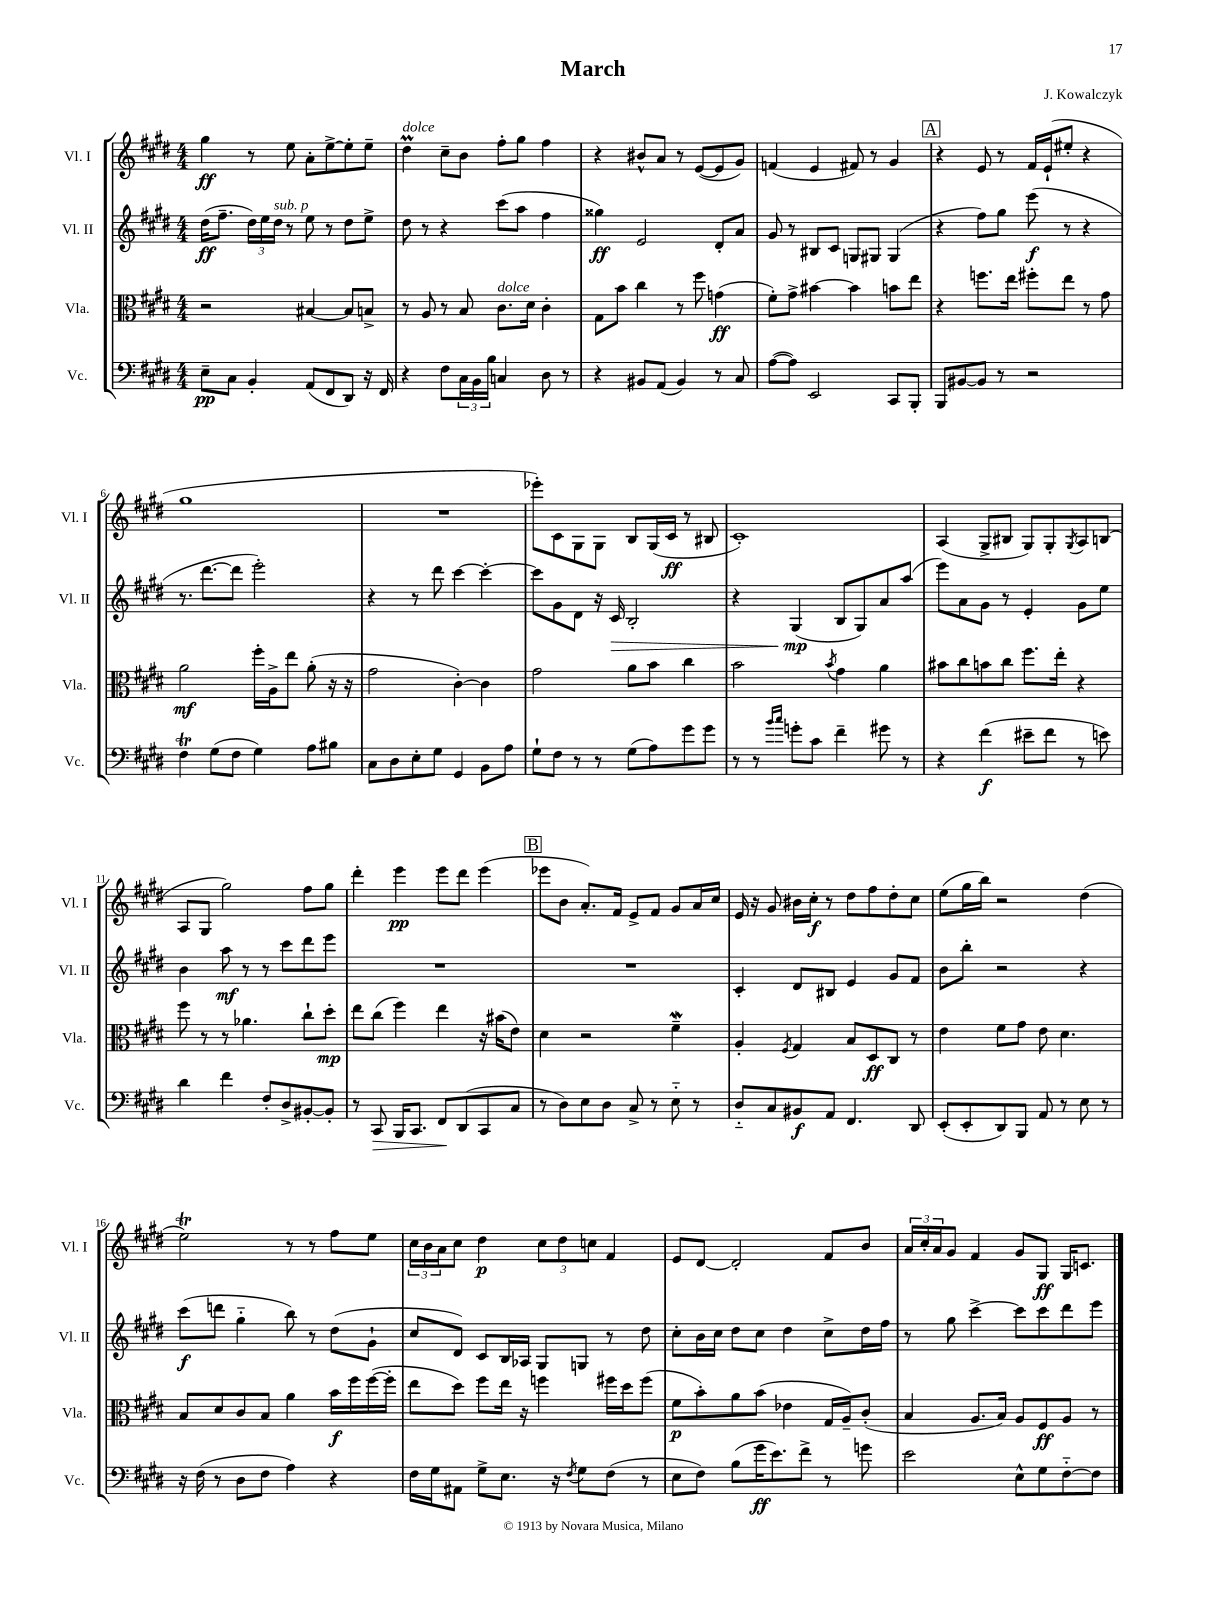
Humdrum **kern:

**kern	**kern	**kern	**kern
*staff4	*staff3	*staff2	*staff1
*clefF4	*clefC3	*clefG2	*clefG2
*k[f#c#g#d#]	*k[f#c#g#d#]	*k[f#c#g#d#]	*k[f#c#g#d#]
*M4/4	*M4/4	*M4/4	*M4/4
8E~	2r	(16dd#	4gg#
.	.	8.ff#~	.
8C#	.	.	.
4BB'	.	24dd#)	8r
.	.	24ee	.
.	.	24dd#	.
.	.	8r	8ee
(8AA	[4B#	8ee	8a'
8FF#	.	8r	[8ee^
8DD#)	8B#]	8dd#	8ee']
16r	8B^	8ee^	8ee~
16FF#	.	.	.
=	=	=	=
4r	8r	8dd#	4dd#
.	8A	8r	.
8F#	8r	4r	8cc#~
24C#	8B	.	8b
24BB	.	.	.
24B	.	.	.
4C	8.c#	(8ccc#	8ff#'
.	.	8aa	8gg#
.	16d#	.	.
8D#	4c#'	4ff#	4ff#
8r	.	.	.
=	=	=	=
4r	8G#	4gg##)	4r
.	8b	.	.
8BB#	4cc#	2e	8b#^^
(8AA	.	.	8a
4BB#)	8r	.	8r
.	8ff#	.	([8e
8r	(4g	8d#'	8e]
8C#	.	8a	8g#)
=	=	=	=
([8A	8f#')	8g#	(4f
8A])	8g#^	8r	.
2EE	[4b#	8B#	4e
.	.	8c#	.
.	4b#]	8G	8f#)
.	.	8G#	8r
8CC#	8b	(4G#	4g#
8BBB'	8ee	.	.
=	=	=	=
8BBB	4r	4r	4r
[8BB#	.	.	.
8BB#]	8.ff	8ff#)	8e
8r	.	8gg#	8r
.	16ee	.	.
2r	8ff#'	(8eee	16f#
.	.	.	(16e`
.	8ee	8r	8ee#'
.	8r	4r	4r
.	8g#	.	.
=	=	=	=
4F#	2a	8.r	1gg#
.	.	[8.ddd#	.
(8G#	.	.	.
8F#	.	8ddd#]	.
4G#)	16ff#'	2eee')	.
.	16A^	.	.
.	8ee	.	.
8A	(8a'	.	.
8B#	16r	.	.
.	16r	.	.
=	=	=	=
8C#	2g#	4r	1r
8D#	.	.	.
8E'	.	8r	.
8G#	.	8ddd#	.
4GG#	[4c#')	[4ccc#	.
8BB	4c#]	4ccc#'_	.
8A	.	.	.
=	=	=	=
8G#`	2g#	8ccc#]	8eee-')
8F#	.	8g#	8c#
8r	.	8d#	8G#
8r	.	16r	8G#
.	.	16c#	.
(8G#	8a	2B'	8B
8A)	8b	.	(16G#
.	.	.	16c#
8g#	4cc#	.	8r
8g#	.	.	8B#
=	=	=	=
8r	2b	4r	1c#')
8r	.	.	.
16qqb	.	.	.
16qqcc#	.	.	.
8g'	.	(4G#	.
8c#	.	.	.
.	8qb	.	.
4f#~	4g#	8B	.
.	.	8G#)	.
8g#	4a	8a	.
8r	.	(8aa	.
=	=	=	=
4r	8b#	8eee)	(4A
.	8cc#	8a	.
(4f#	8b	8g#	8G#^
.	8cc#	8r	8B#
8e#~	8.ff#	4e'	8G#)
8f#	.	.	8G#'
.	16ee'	.	.
.	.	.	8qG#
8r	4r	8g#	8A
8e)	.	8ee	(8B
=	=	=	=
4d#	8ff#	4b	8A
.	8r	.	8G#
4f#	8r	8aa	2gg#)
.	4.a-	8r	.
8F#'	.	8r	.
8D#^	.	8ccc#	.
[8BB#'	8cc#`	8ddd#	8ff#
8BB#']	8dd#'	8eee	8gg#
=	=	=	=
8r	8ee	1r	4ddd#'
8CC#	(8cc#	.	.
16BBB	4ff#)	.	4eee
8.CC#	.	.	.
8FF#	4ee	.	8eee
(8DD#	.	.	8ddd#
8CC#	16r	.	(4eee
.	(16b#	.	.
8C#	8e)	.	.
=	=	=	=
8r	4d#	1r	8eee-
8D#)	.	.	8b
8E	2r	.	8.a')
8D#	.	.	.
.	.	.	16f#
8C#^	.	.	8e^
8r	.	.	8f#
8E'~	4f#~	.	8g#
8r	.	.	16a
.	.	.	16cc#
=	=	=	=
8D#'~	4A'	4c#'	16e
.	.	.	16r
8C#	.	.	8g#
.	8qF#	.	.
8BB#	4G#	8d#	16b#
.	.	.	16cc#'
8AA	.	8B#	8r
4.FF#	8B	4e	8dd#
.	8D#	.	8ff#
.	8C#	8g#	8dd#'
8DD#	8r	8f#	8cc#
=	=	=	=
(8EE'	4e	8b	(8ee
8EE'	.	8bb'	16gg#
.	.	.	16bb)
8DD#)	8f#	2r	2r
8BBB	8g#	.	.
8AA	8e	.	.
8r	4.d#	.	.
8E	.	4r	(4dd#
8r	.	.	.
=	=	=	=
16r	8B	(8ccc#	2ee)
(16F#	.	.	.
8r	8d#	8ddd	.
8D#	8c#	4gg#'~	.
8F#	8B	.	.
4A)	4a	8bb)	8r
.	.	8r	8r
4r	16b	(8dd#	8ff#
.	16ff#	.	.
.	([16ff#	8g#`	8ee
.	16ff#']	.	.
=	=	=	=
16F#	8ee	8cc#	24cc#
.	.	.	24b
16G#	.	.	.
.	.	.	24a
8AA#	8dd#)	8d#)	8cc#
8G#^	8ff#	8c#	4dd#
8.E	16ee	16B	.
.	16r	16A-	.
.	4ff	8G#	12cc#
16r	.	.	.
.	.	.	12dd#
8qF#	.	.	.
8G#	.	8G	.
.	.	.	12cc
(8F#	16ff#	8r	4f#
.	16dd#	.	.
8r	(8ff#	8dd#	.
=	=	=	=
8E	8f#	8cc#'	8e
8F#)	8b')	16b	[8d#
.	.	16cc#	.
(8B	8a	8dd#	2d#']
16g#	(8b	8cc#	.
8.e)	.	.	.
.	4e-	4dd#	.
8f#^	.	.	.
8r	16G#	8cc#^	8f#
.	16A~)	.	.
8g	(8c#'	16dd#	8b
.	.	16ff#	.
=	=	=	=
2e	4B	8r	24a
.	.	.	24cc#'
.	.	.	24a
.	.	8gg#	8g#
.	8.A	[4ccc#^	4f#
.	16B)	.	.
8E^^	8A	8ccc#]	8g#
8G#	8F#	8ccc#	8G#
[8F#'~	8A	8ddd#	16G#
.	.	.	8.c
8F#]	8r	8eee	.
==	==	==	==
*-	*-	*-	*-
